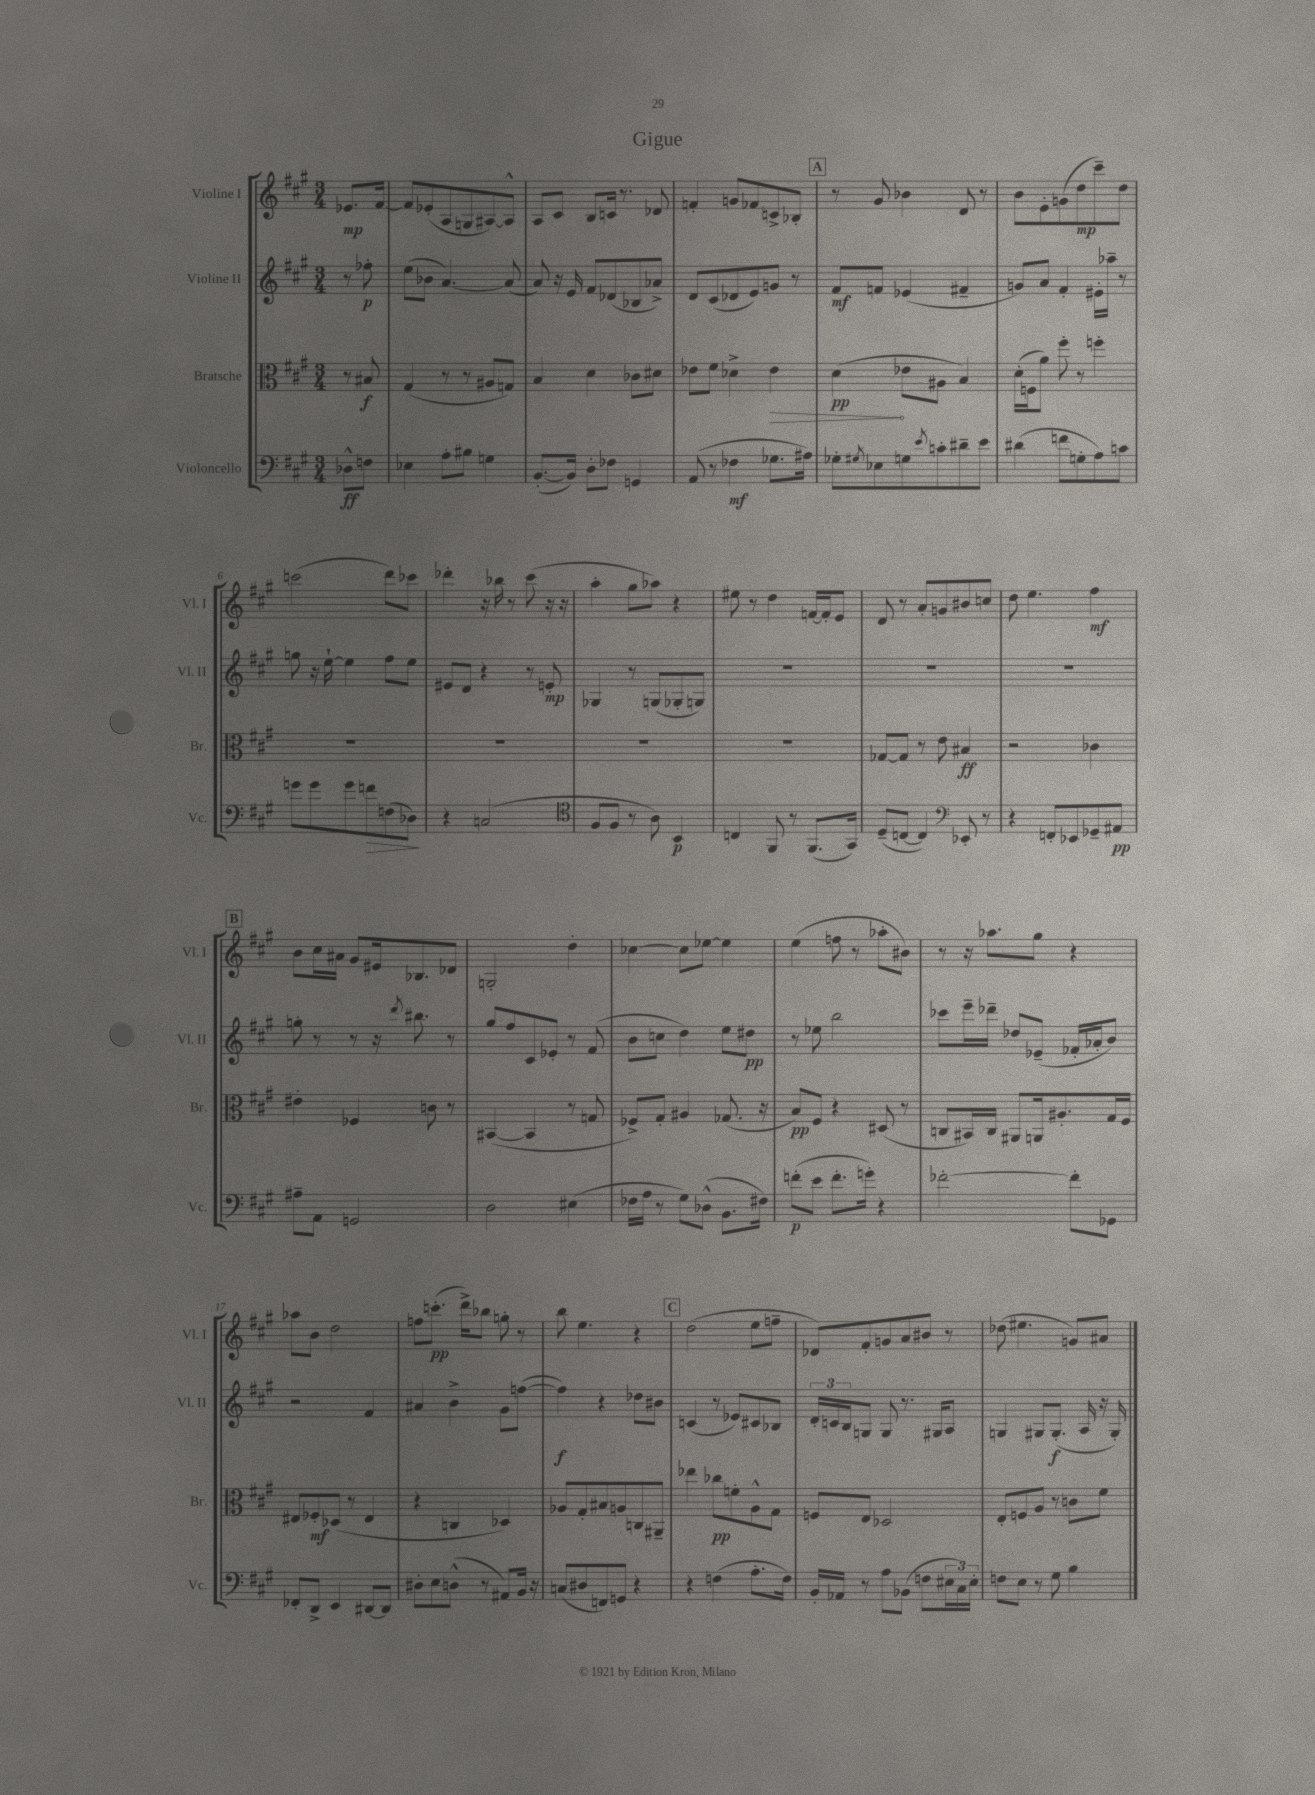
\header { title = "Gigue" }
<<
\new StaffGroup <<
\new Staff = "s0" \with { instrumentName = "Violine I" shortInstrumentName = "Vl. I" } {
    \clef treble \key a \major \numericTimeSignature \time 3/4 \partial 4
    ees'8.\mp fis'16~ |
    fis'8 ees'8-.( a8 g8 ais8~) ais8-^ |
    a8 cis'8 b8 c'16 r8. des'8 |
    f'4-. g'8 fes'8 c'8-> bes8-. |
    \mark \markup { \box "A" } r8 gis'8 bes'4 d'8 r8 |
    b'8 e'8-. g'8( d''8\mp cis'''8--) d''8 |
    c'''2( d'''8) ces'''8 |
    des'''4-. r16 bes''16 r8 cis'''8( r16 r16 |
    a''4-. gis''8 aes''8) r4 |
    eis''8 r8 d''4 f'16~ f'16-. e'8 |
    d'8 r8 a'8-. g'8 bis'8 c''8 |
    d''8 e''4. fis''4\mf |
    \mark \markup { \box "B" } b'8 cis''16 ais'16 gis'8 eis'16 bes8. des'8 |
    g2-. d''4-. |
    ces''4~ ces''8 ees''8~ ees''4 |
    e''4( f''8 r8 aes''8-. bis'8) |
    r8 r16 aes''8. gis''8 r4 |
    aes''8 b'8 d''2 |
    f''8 c'''8.-.\pp( d'''16->) bes''8 g''8-. r8 |
    b''8 e''4. r4 |
    \mark \markup { \box "C" } d''2( e''8 f''8-- |
    des'8) fis'8-. g'8 a'8 bis'8 r8 |
    des''8( eis''4. g'8) ais'8 \bar "|." |
}
\new Staff = "s1" \with { instrumentName = "Violine II" shortInstrumentName = "Vl. II" } {
    \clef treble \key a \major \numericTimeSignature \time 3/4 \partial 4
    r8 fes''8-.\p |
    e''8( bes'8 a'4.~) a'8( |
    a'8) r16 e'16 fis'8 des'8( bes8 aes'8->) |
    d'8 cis'8( des'8 e'8) g'8 r8 |
    \mark \markup { \box "A" } fis'8\mf f'8 ees'4( fis'4-- |
    g'8) a'8 fis'4-. eis'16-. aes''16-- r8 |
    g''8 r16 e''16~-! e''4 fis''8 e''8 |
    eis'8 d'8 r4 r8 e'8-.\mp |
    ges4 r8 g8( ges8-. g8) |
    R2. |
    R2. |
    R2. |
    \mark \markup { \box "B" } g''8-. r8 r8 r16 \acciaccatura { d'''8 } bis''8. r8 |
    gis''8 fis''8 cis'8 ees'8-. r8 fis'8( |
    b'8 c''8 d''4) e''8 dis''8\pp |
    r8 ees''8 b''2 |
    ces'''8 e'''16-- des'''16-- des''8 ees'8--( fes'16-. aes'16-. b'8) |
    r2 fis'4 |
    ais'4 b'4-> gis'8 f''8~( |
    f''4\f) r4 des''8 bis'8 |
    \mark \markup { \box "C" } c'4( r8 ees'8) cis'8 bes8 |
    \tuplet 3/2 { d'16-. c'16 b16 } g8 g8 r8. gis16 a8 |
    g4 gis8 gis8.-.\f( a16 r16 gis16-.) \bar "|." |
}
\new Staff = "s2" \with { instrumentName = "Bratsche" shortInstrumentName = "Br." } {
    \clef alto \key a \major \numericTimeSignature \time 3/4 \partial 4
    r8 bis8\f |
    gis4( r8 r8 ais8 g8) |
    b4 d'4 ces'8 dis'8 |
    ees'8 fis'8 des'4-> \once \override Hairpin.circled-tip = ##t ees'4\> |
    \mark \markup { \box "A" } d'4\pp\!( ees'8 ais8 b4) |
    d'16-.( f16 a'8) fis''8-. r8 f''4-. |
    R2. |
    R2. |
    R2. |
    R2. |
    ges8~ ges8 r8 e'8 bis4\ff |
    r2 ces'4 |
    \mark \markup { \box "B" } eis'4-. fes4 c'8 r8 |
    bis,4~( bis,4 r8 g8 |
    fes8->) gis8-. ais4 ges8.( r16 |
    b8\pp) fis8 r4 dis8( r8 |
    c8 bis,16) c16 ais,8 a,16 ais8.-. gis16 fis16 |
    eis8 fes8-.\mf des8( r8 eis4 |
    r4 c4 des4) |
    aes8 gis8-. bis8 a8 c8 ais,8-- |
    \mark \markup { \box "C" } ees''4 ces''8\pp f'8-. a8-^ gis8 |
    f8 e8 des2 |
    e8-. f8 a8 r8 c'8 fis'8 \bar "|." |
}
\new Staff = "s3" \with { instrumentName = "Violoncello" shortInstrumentName = "Vc." } {
    \clef bass \key a \major \numericTimeSignature \time 3/4 \partial 4
    des8-^\ff f8 |
    ees4 a8-. bis8 g4 |
    b,8.~-.( b,16) d8-. fes8 g,4 |
    a,8( r8 fes4\mf ges8. ais16) |
    \mark \markup { \box "A" } ges8-. \acciaccatura { gis8 } ees8 g8 \acciaccatura { e'8 } c'8-. dis'8-- e'8 |
    dis'4( f'8 g8-. a8) c'8 |
    g'8 g'8 g'8 f'8\> f8( des8\!) |
    r4 c2( |
    \clef tenor fis8 fis8 r8 a8) b,4\p |
    c4 fis,8 r8 fis,8.( gis,16) |
    d8--( c8~ c4) \clef bass ees,8-. r8 |
    r4 f,8-. ees,8 ges,8-- ais,8\pp |
    \mark \markup { \box "B" } ais8-- a,8 g,2 |
    d2 eis4( |
    fes16 a16 r8 gis8) des8-^( b,8. fis16) |
    f'8-.\p( e'8 f'8.-. g'16-.) r4 |
    fes'2~-. fes'8-. ges,8 |
    fes,8-. d,8-> e,4 dis,8~ dis,8 |
    dis8-. e8 d8-^( r8 ais,8) b,16 r16 |
    c8( dis8 f,8) g,8 r4 |
    \mark \markup { \box "C" } r4 f4( a8.-. f16) |
    b,16-. aes,16 r8 a8 bes,8( f8 \tuplet 3/2 { eis16 cis16) eis16-. } |
    f8 e8 r8 gis8 b4 \bar "|." |
}
>>
>>
